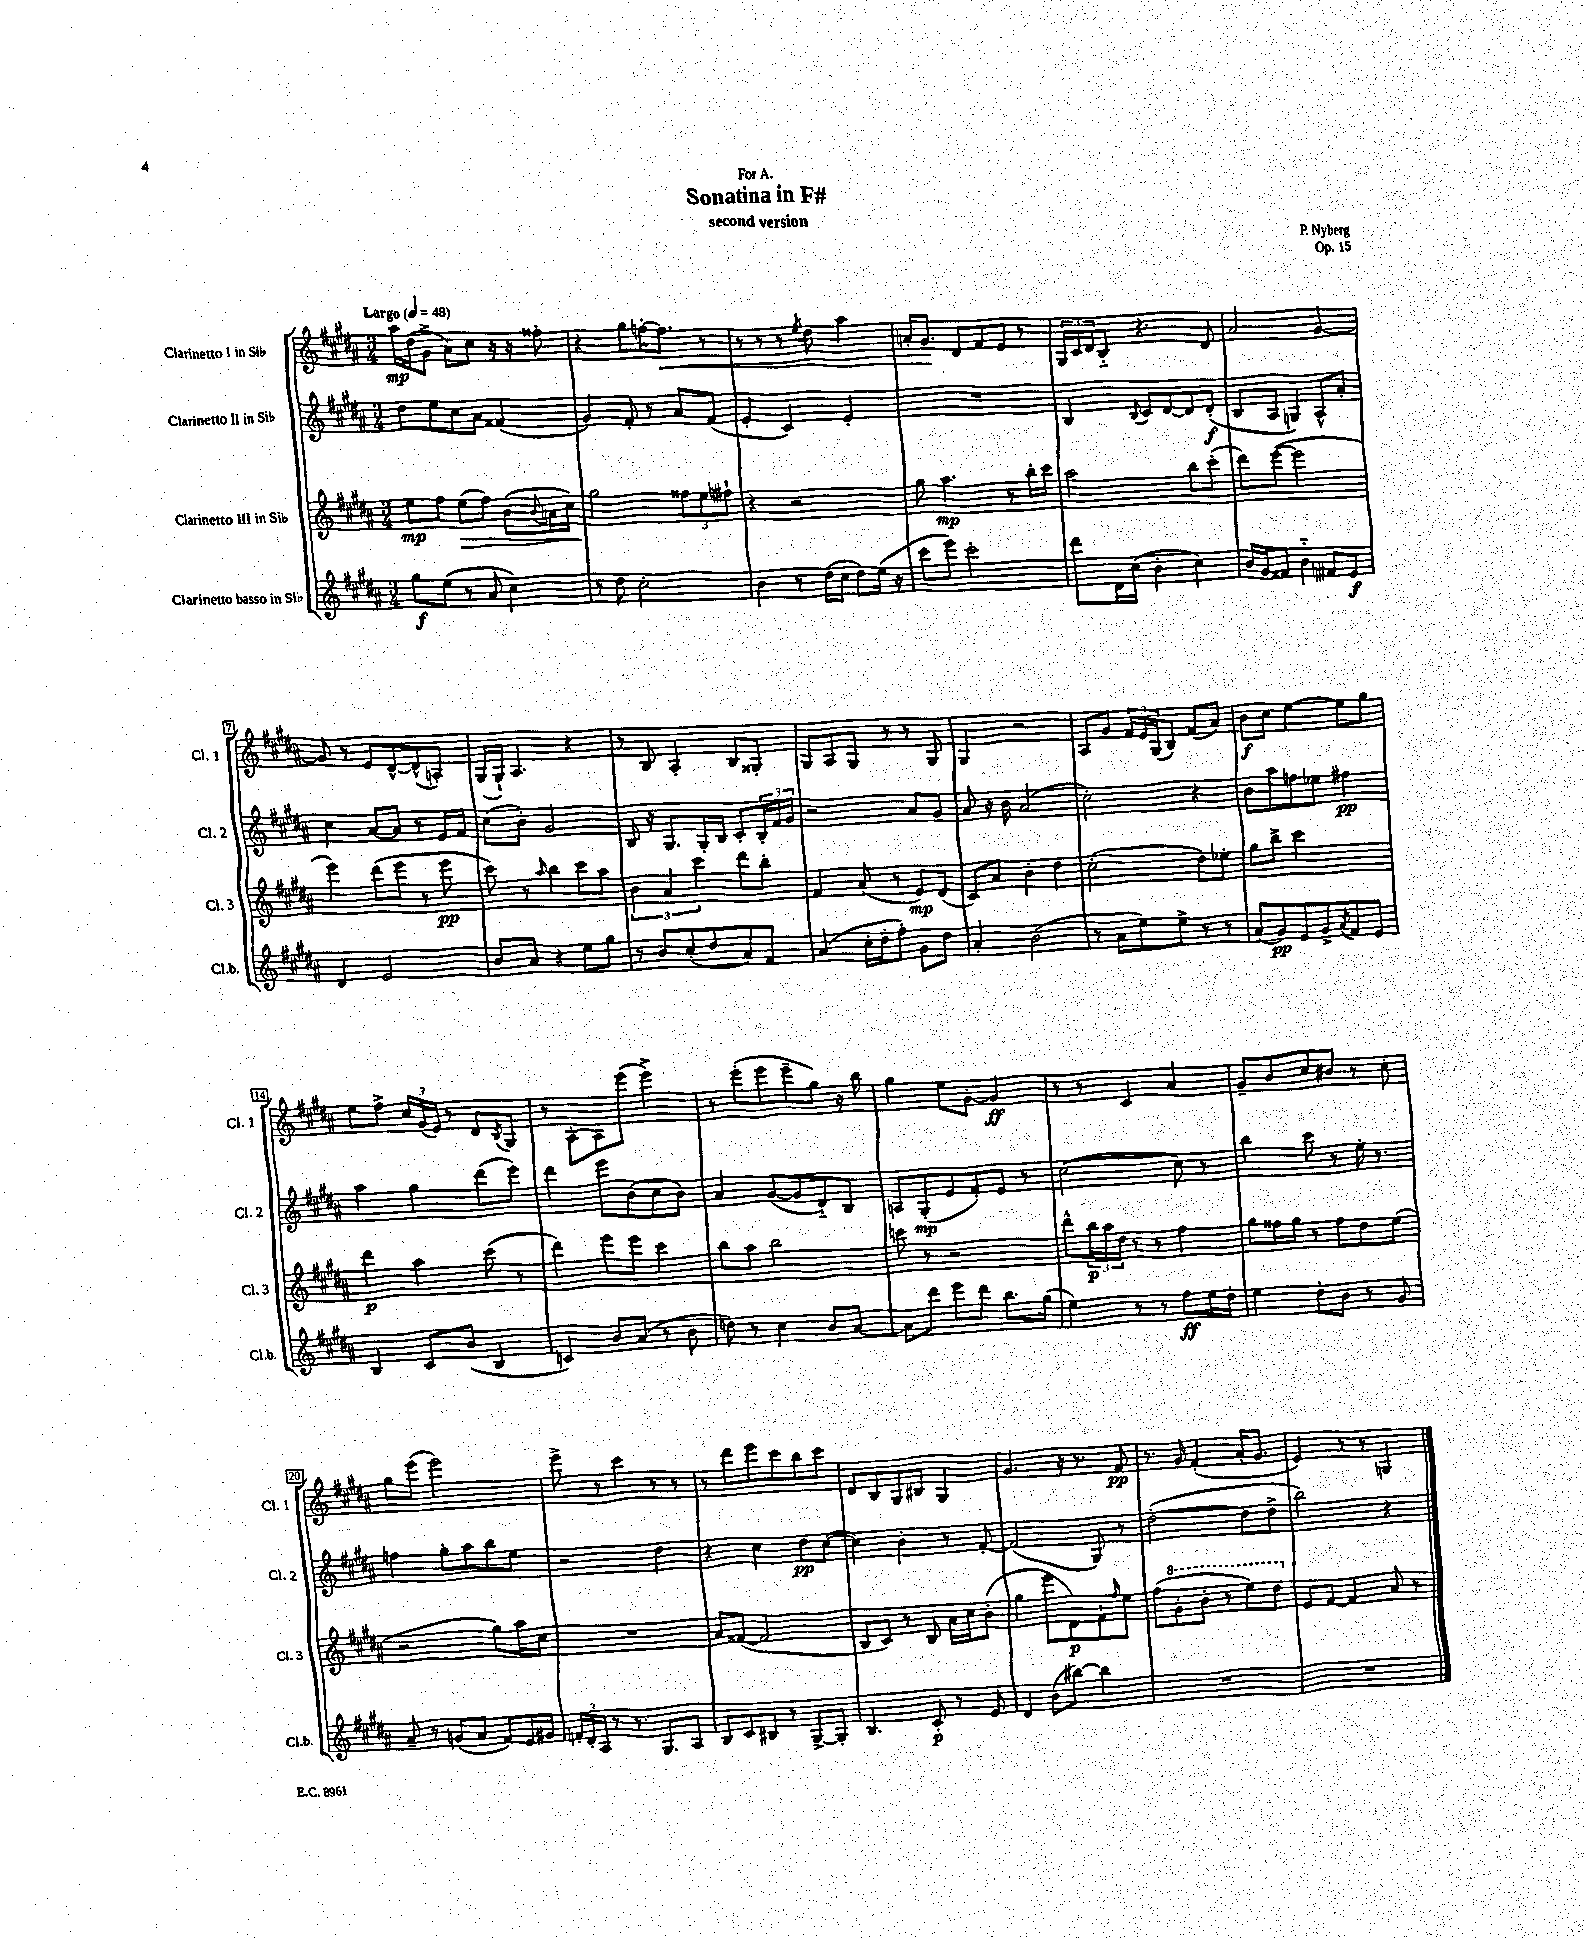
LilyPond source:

\header { title = "Sonatina in F#" composer = "P. Nyberg" subtitle = "second version" dedication = "For A." opus = "Op. 15" }
<<
\new StaffGroup <<
\new Staff = "s0" \with { instrumentName = "Clarinetto I in Sib" shortInstrumentName = "Cl. 1" } {
    \clef treble \key b \major \numericTimeSignature \time 3/4 \tempo "Largo" 4 = 48
    ais''16\mp dis''16( gis'8-> ais'8) cis''8 r16 r16 fisis''8-. |
    r4 gis''8 f''16~-. f''8.\< r8 |
    r8 r8 r8 \acciaccatura { e''8 } dis''8 ais''4 |
    a'16-. gis'8.\! dis'8 fis'8 e'8 r8 |
    \tuplet 3/2 { gis16 cis'16 dis'16 } b8-_ r4. dis'8 |
    ais'2 gis'4~ |
    gis'8 r8 e'8 dis'8~-^ dis'8-^( a8-.) |
    gis16( gis16-!) ais4. r4 |
    r8 b8 ais4-. b8 gisis8-. |
    gis8 ais8 gis8 r8 r8 gis8 |
    gis4 r2 |
    ais8 gis'8 \tuplet 3/2 { fis'16 e'16 gis16( } b8) fis'8( ais'8) |
    b'8\f cis''8 e''4~ e''8 gis''8 |
    e''8 fis''8-> \tuplet 3/2 { cis''16 gis'16( e'16) } r8 dis'8 \acciaccatura { b8 } gis8 |
    r8 ais8~-. ais8 e'''8( e'''4->) |
    r8 e'''8-.( e'''8 e'''8-- gis''8) r16 b''16 |
    gis''4 e''8 gis'8~-. gis'4\ff |
    r8 r8 cis'4 ais'4 |
    gis'8-- b'8 cis''8 bis'8 r8 cis''8-. |
    gis''8 e'''8( e'''2) |
    e'''8-> r8 cis'''4 r8 r8 |
    r8 dis'''8 e'''8 cis'''8 b''8 cis'''8 |
    dis'8 b8 gis8 bis8 gis4 |
    gis'4. r16 r8. fis'8\pp |
    r8. gis'16 fis'4-.( ais'16-. gis'8. |
    e'4) r8 r8 g4 \bar "|." |
}
\new Staff = "s1" \with { instrumentName = "Clarinetto II in Sib" shortInstrumentName = "Cl. 2" } {
    \clef treble \key b \major \numericTimeSignature \time 3/4
    dis''8 e''8 cis''8 ais'8 fisis'4( |
    gis'4) fis'8-. r8 ais'8 fis'8( |
    e'4-. cis'4) e'4-. |
    R2. |
    b4 \appoggiatura { b8 } cis'8 dis'8~ dis'8 dis'8-.\f( |
    b8 ais8 g4) ais8-^ ais'8-. |
    cis''4 ais'8~ ais'8 r8 e'16 fis'16 |
    cis''8( b'8-.) gis'2 |
    b8 r16 gis8. gis16-. b16 cis'8-. \tuplet 3/2 { b16-. fis'16 gis'16 } |
    r2 ais'8 gis'8 |
    ais'8 r16 b'16 ais'2( |
    cis''2-.) r4 |
    b'8 ais''8 f''8 ees''8 fis''4\pp |
    ais''4 gis''4 dis'''8( e'''8) |
    dis'''4 e'''8 b'8( cis''8 b'8) |
    ais'4 gis'8~( gis'8 dis'8-_) b8 |
    a8 gis8-.\mp( e'8 fis'8-.) e'8 r8 |
    cis''2~( cis''8) r8 |
    b''4 cis'''8 r8 e''16-. r8. |
    f''4 gis''8-. ais''8 b''8 e''8 |
    r2 dis''4 |
    r4 cis''4 dis''8\pp cis''8~( |
    cis''4) b'4-. r8 fis'8~-. |
    fis'2( gis8) r8 |
    dis''2~-.( dis''8 dis''8-> |
    b''2) r4 \bar "|." |
}
\new Staff = "s2" \with { instrumentName = "Clarinetto III in Sib" shortInstrumentName = "Cl. 3" } {
    \clef treble \key b \major \numericTimeSignature \time 3/4
    e''8\mp fis''8 e''8\>( fis''8) b'8( \appoggiatura { b'8 } a'16 cis''16) |
    gis''2\! \tuplet 3/2 { fisis''8 e''8 fis''8-! } |
    r4 r2 |
    gis''8 ais''4.\mp r8 b''16-. cis'''16 |
    ais''2 b''8 cis'''8-.( |
    dis'''8) e'''8~( e'''2 |
    e'''4) dis'''8( e'''8 r8 e'''8\pp |
    cis'''8) r8 \grace { ais''16 } b''4 cis'''8 ais''8 |
    \tuplet 3/2 { b'4 ais'4 cis'''4 } dis'''8 b''8-. |
    fis'4 ais'8( r8 e'8\mp) dis'8( |
    cis'8) ais'8 b'4-. dis''4 |
    cis''2-.( dis''8) ees''8-. |
    gis''8 b''8-> cis'''2 |
    dis'''4\p ais''4 cis'''8( r8 |
    dis'''4) e'''8 e'''8 cis'''4 |
    b''8 ais''8 b''2 |
    c'''8 r8 r2 |
    dis'''8-^ \tuplet 3/2 { b''16\p ais''16 dis''16 } r8 r8 fis''4 |
    gis''8 fisis''16 gis''16 r8 fisis''8 dis''8 e''8( |
    r2 gis''8) ais''16 cis''16 |
    R2. |
    ais'8 fisis'8~( fisis'2 |
    b8 cis'8) r8 b8 ais'16 cis''16 b'8-.( |
    gis''4 e'''8 dis'8\p) fis'8-! \grace { fis''16 } e''8 |
    fis''8( \ottava #1 gis''8-. b''8-. r8 e'''8) dis'''8 \ottava #0 |
    e'8 fis'8~ fis'4 ais'8 r8 \bar "|." |
}
\new Staff = "s3" \with { instrumentName = "Clarinetto basso in Sib" shortInstrumentName = "Cl.b." } {
    \clef treble \key b \major \numericTimeSignature \time 3/4
    gis''8\f e''8( r8 ais'8 cis''4) |
    r8 dis''8 cis''2-. |
    b'4 r8 dis''16( cis''16 dis''8) e''16( r16 |
    cis'''8 e'''8) cis'''2-. |
    dis'''8 dis'16 cis''16( b'4-. cis''4) |
    b'16 gis'16 fisis'8 b'4-_ fis'8 e'8\f |
    dis'4 e'2 |
    b'8 ais'8 r4 e''8 gis''8 |
    r8 b'8 cis''8-.( dis''8 ais'8) fis'8 |
    ais'4( cis''16-. dis''16-. fis''8-.) gis'8 dis''8 |
    ais'4-. b'2( |
    r8 ais'8 e''8) e''8-> r8 r8 |
    ais'8( gis'8\pp) e'8 gis'8-> \acciaccatura { ais'8 } fis'8 e'8 |
    b4 cis'8 b'8( b4 |
    c'4) b'8 ais'8( r8 b'8 |
    d''8) r8 cis''4 b'8 ais'8~ |
    ais'8 dis'''8 e'''8 dis'''8 b''8. gis''16( |
    e''4) r8 r8 fis''8\ff e''16 dis''16-. |
    e''4 dis''8-. b'8 r8 gis'8 |
    ais'8-- r8 g'8( ais'8 fis'8) e'16 gis'16 |
    \tuplet 3/2 { f'16-. dis'16-. ais16 } r8 r8. gis8. ais8 |
    b8 cis'8 bis8 r8 gis8~-> gis8-. |
    b4. cis'8-.\p r8 e'8 |
    dis'4 b'8( bis''8~) bis''4 |
    R2. |
    R2. \bar "|." |
}
>>
>>
\layout { \context { \Score \override BarNumber.stencil = #(make-stencil-boxer 0.1 0.3 ly:text-interface::print) } }
